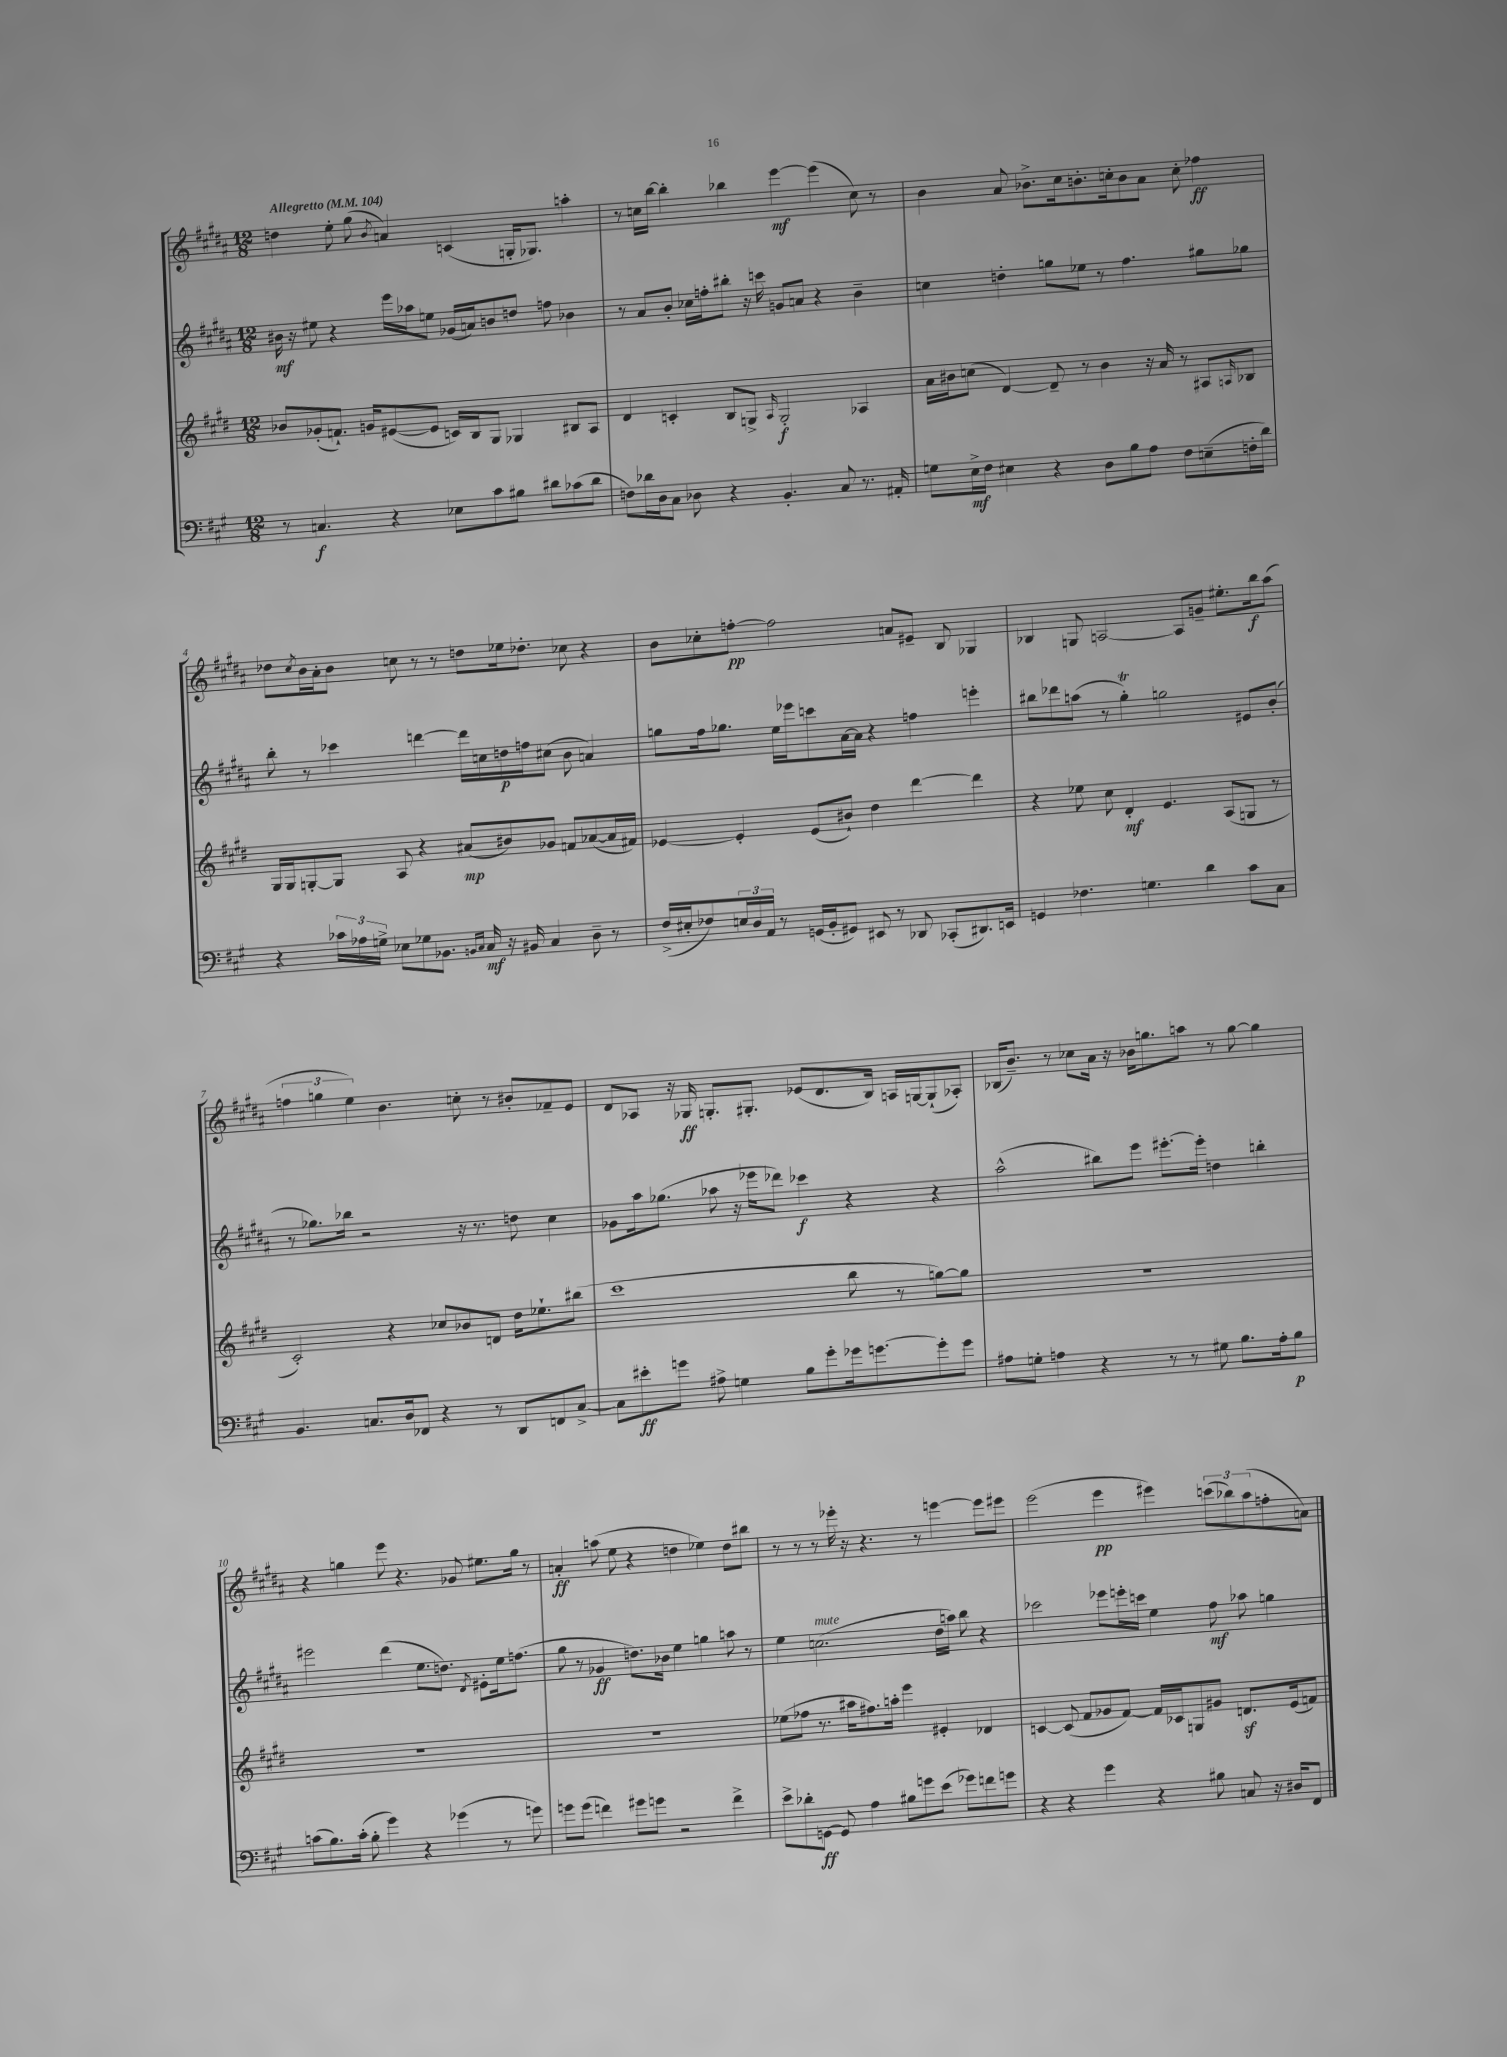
<<
\new StaffGroup <<
\new Staff = "s0" {
    \clef treble \key b \major \numericTimeSignature \time 12/8 \tempo "Allegretto" 4 = 104
    d''4 e''8-. gis''8( \acciaccatura { b'8 } a'4) c'4( g16-. ges8.) a''4-. |
    r8 c''16 b''16~ b''4-. bes''4 e'''4~\mf e'''4( c''8) r8 |
    b'4 ais'8 bes'8.-> cis''16 b'8.-. c''16-. b'8 ais'8 c''8-. fes''4\ff |
    des''8 \acciaccatura { cis''8 } b'16 ais'16-. b'8 c''8 r8 r8 d''8 ees''16 des''8.-. ces''8 r4 |
    b'8 ces''8-. f''8~-.\pp f''2 a'8 eis'8-- b8 ges4 |
    bes4 g8 a2~ a8 g'8-- eis''8.-. b''16\f ais''8( |
    \tuplet 3/2 { f''4 g''4 e''4) } b'4. c''8-. r8 bis'8-. fes'8-- e'8 |
    dis'8 aes8 r16 ges16\ff g8.-. gis8.-. ees'8( dis'8. b16) a16 g16~ g8-!( aes8-.) |
    bes16( b'8.--) r8 ces''8 ais'16 r16 bes'16 g''8. a''8 r8 g''8~ g''4 |
    r4 g''4 e'''8 r4. ges'8 eis''8. g''16 r8 |
    a'4-.\ff a''8( e''8 r4 d''4 ees''4) d''8 bis''8 |
    r8 r8 r8 ees'''16-. r16 r4. r8 e'''4~ e'''8 eis'''8 |
    e'''2( e'''4\pp eis'''4) \tuplet 3/2 { c'''8( bes''8) ais''8( } f''8-. a'8) \bar "|." |
}
\new Staff = "s1" {
    \clef treble \key b \major \numericTimeSignature \time 12/8
    bis'16\mf r16 eis''8 r4 e'''16 aes''16 e''8 ges'16( a'16) b'8 d''8 f''8 bes'4 |
    r8 ais'8 b'8-. ces''16 f''16-. bis''8-. r16 c'''16 g'8 a'8 r4 b'4-- |
    c''4 d''4-. g''8 ees''8 r8 fis''4. gis''8 ges''8 |
    b''8-. r8 ces'''4 d'''4~ d'''16 c''16 d''16\p f''16 cis''8( b'8 a'4) |
    g''8 fis''16 ges''8. e''16 ees'''16 c'''8 ais'16~ ais'16 r4 f''4 e'''4-. |
    bis''8 des'''8 a''8( r8 gis''4-.\trill) g''2 eis'8 b'8-.( |
    r8 ges''8.) bes''16 r2 r16 r8. d''8 cis''4 |
    ges'8 ais''16 ges''8.( aes''8 r16 ees'''16 des'''8) ces'''4\f r4 r4 |
    ais''2-^( bis''8) e'''8 eis'''8.~-. eis'''16-. d''4 b''4-. |
    eis'''2 dis'''4( e''8. d''8.) \acciaccatura { dis'8 } eis'8-. e''16 f''8.( |
    gis''8 r8 ges'4\ff d''8.) bes'16 e''4 g''4 a''8 r8 |
    e''4 c''2.^\markup { \italic "mute" }( dis''16 a''16) b''8 r4 |
    ces'''2 ees'''8 e'''16-. c'''16 e''4 fis''8\mf aes''8 g''4 \bar "|." |
}
\new Staff = "s2" {
    \clef treble \key e \major \numericTimeSignature \time 12/8
    bes'8 ges'8-.( f'8.-!) g'16 eis'8~( eis'8 c'16) b16 gis8 ges4 bis8 a8 |
    dis'4 c'4-. b8 g8-> \grace { a16 } g2-.\f aes4 |
    a'16 bis'16 c''8( dis'4~) dis'8-- r8 bis'4 r16 a'16 r8 ais8 \grace { a16 } bes8 |
    gis16 gis16 g8~-. g8 a8 r4 ais'8\mp( bis'8) ges'8 f'8 aes'8~( aes'16 fis'16) |
    ees'4~ ees'4-. ees'8( bis'8-!) dis''4 dis'''4~ dis'''4 |
    r4 ees''8 cis''8 dis'4-.\mf e'4. a8( g8 r8 |
    cis'2-.) r4 ces''8 bes'8 d'8 dis''16 ees''8.-! bis''8( |
    cis'''1 b''8 r8 g''8~) g''8 |
    R1. |
    R1. |
    R1. |
    ees''8( fes''8 r8. ais''16 fis''8.) a''16-. e'''4 eis'4-. des'4 |
    c'4~ c'8( fis'8 ges'8 fis'8~) fis'16 ces'16 g8 gis'8 d'8.\sf e'16( f'8) \bar "|." |
}
\new Staff = "s3" {
    \clef bass \key a \major \numericTimeSignature \time 12/8
    r8 c4.\f r4 ees8 cis'8 bis8 dis'8 ces'8( dis'8 |
    f8) des'16 d16 cis8 des8 r4 b,4.-. cis8 r8. ais,16-. |
    g8 e16->\mf fis16 eis4 r4 d8 b8 a8 fis8 e8--( f16-. d'16) |
    r4 \tuplet 3/2 { ces'16 aes16 g16-> } ees8 ges8 bes,8. \grace { b,16 cis16 } cis16\mf r16 bis,16 cis4 d8-- r8 |
    fis16->( eis16-. fes8) \tuplet 3/2 { e16 d16 a,16 } r8 g,16( b,16-. gis,8) eis,8 r8 des,8 ces,8-.( dis,8.) e,16 |
    g,4 fes4. g4. d'4 cis'8 cis8 |
    b,4. c8. d16 fes,8 r4 r8 d,8 f,8 c8~-> |
    c8 eis'8-.\ff g'8 ais8-> g4 b8 g'8-. ges'16 g'8.~ g'8-. g'8 |
    ais8 g8-. a4 r4 r8 r8 gis8 b8. a16-. b8\p |
    c'8( b8.) c'16-.( b8-. gis'4) r4 ges'4( r8 g'8) |
    g'8 g'8( f'4) gis'8 g'8 r2 f'4-> |
    e'8-> des'8-. g,8~\ff g,8 a4 bis8 g'8 e'8( ges'8) f'8 g'8 |
    r4 r4 gis'4 r4 bis8 c8 r16 dis16 fis,8 \bar "|." |
}
>>
>>
